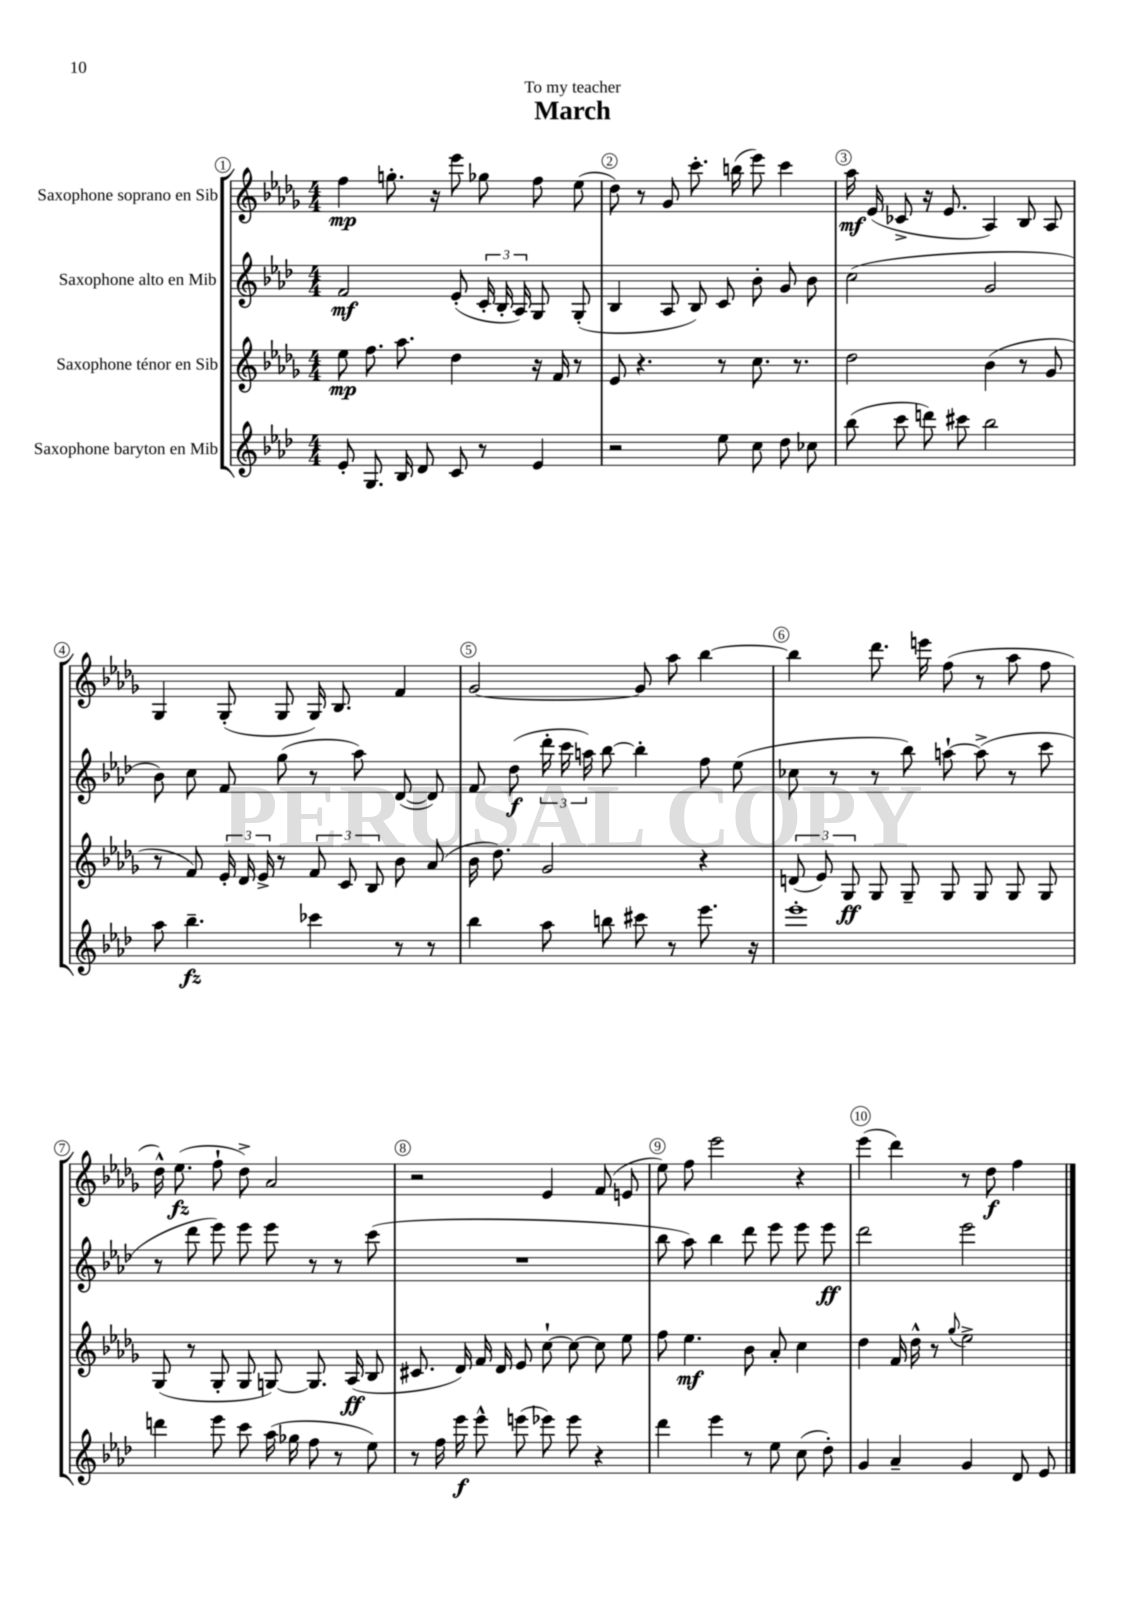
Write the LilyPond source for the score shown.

\header { title = "March" dedication = "To my teacher" }
<<
\new StaffGroup <<
\new Staff = "s0" \with { instrumentName = "Saxophone soprano en Sib" } {
    \clef treble \key des \major \numericTimeSignature \time 4/4
    \autoBeamOff f''4\mp g''8.-. r16 ees'''8 ges''8 f''8 ees''8( |
    des''8) r8 ges'8 c'''8.-. b''16( ees'''8) c'''4 |
    aes''16\mf ees'16( ces'8-> r16 ees'8. aes4) bes8 aes8 |
    ges4 ges8-.( ges8 ges16) bes8. f'4 |
    ges'2~ ges'8 aes''8 bes''4~ |
    bes''4 des'''8. e'''16 f''8( r8 aes''8 f''8 |
    des''16-^) ees''8.\fz( f''8-! des''8->) aes'2 |
    r2 ees'4 f'8( e'8 |
    ees''8) f''8 ees'''2 r4 |
    ees'''4( des'''4) r8 des''8\f f''4 \bar "|." |
}
\new Staff = "s1" \with { instrumentName = "Saxophone alto en Mib" } {
    \clef treble \key aes \major \numericTimeSignature \time 4/4
    \autoBeamOff f'2\mf ees'8-.( \tuplet 3/2 { c'16-. bes16-. aes16) } g8 g8-.( |
    bes4 aes8 bes8) c'8 bes'8-. g'8 bes'8 |
    c''2( g'2 |
    bes'8) c''8 f'8 g''8( r8 aes''8) des'8~( des'8) |
    f'8 des''8\f( \tuplet 3/2 { des'''16-. c'''16 a''16) } bes''8~ bes''4-. f''8 ees''8( |
    ces''8 r8 r8 bes''8) a''8~-! a''8->( r8 c'''8 |
    r8 des'''8 ees'''8) ees'''8 ees'''8 r8 r8 c'''8( |
    R1 |
    bes''8 aes''8) bes''4 des'''8 ees'''8 ees'''8 ees'''8\ff |
    des'''2 ees'''2 \bar "|." |
}
\new Staff = "s2" \with { instrumentName = "Saxophone ténor en Sib" } {
    \clef treble \key des \major \numericTimeSignature \time 4/4
    \autoBeamOff ees''8\mp f''8. aes''8. des''4 r16 f'16 r8 |
    ees'8 r4. r8 c''8. r8. |
    des''2 bes'4( r8 ges'8 |
    r8 f'8) \tuplet 3/2 { ees'16-. des'16 ees'16-> } r8 \tuplet 3/2 { f'8 c'8 bes8 } bes'8 aes'8( |
    bes'16 des''8.) ges'2 r4 |
    \tuplet 3/2 { d'8( ees'8) ges8\ff } ges8 ges8-- ges8 ges8 ges8 ges8 |
    ges8( r8 ges8-. ges8 g8~) g8. aes16\ff( bes8 |
    cis'8. des'16) f'16 des'16 ees'8 c''8~-! c''8~ c''8 ees''8 |
    f''8 ees''4.\mf bes'8 aes'8-. c''4 |
    des''4 f'16 des''16-^ r8 \appoggiatura { ges''8 } ees''2-> \bar "|." |
}
\new Staff = "s3" \with { instrumentName = "Saxophone baryton en Mib" } {
    \clef treble \key aes \major \numericTimeSignature \time 4/4
    \autoBeamOff ees'8-. g8. bes16 des'8 c'8 r8 ees'4 |
    r2 ees''8 c''8 des''8 ces''8 |
    bes''8( c'''8 d'''8) cis'''8 bes''2 |
    aes''8 bes''4.--\fz ces'''4 r8 r8 |
    bes''4 aes''8 b''8 cis'''8 r8 ees'''8. r16 |
    ees'''1-. |
    d'''4 ees'''8 c'''8 aes''16( ges''16 f''8 r8 ees''8) |
    r8 f''16 ees'''16\f ees'''8-^ e'''8( ees'''8) ees'''8 r4 |
    des'''4 ees'''4 r8 ees''8 c''8( des''8-.) |
    g'4 aes'4-- g'4 des'8 ees'8 \bar "|." |
}
>>
>>
\layout { \context { \Score \override BarNumber.break-visibility = ##(#f #t #t) barNumberVisibility = #all-bar-numbers-visible \override BarNumber.stencil = #(make-stencil-circler 0.1 0.3 ly:text-interface::print) } }
